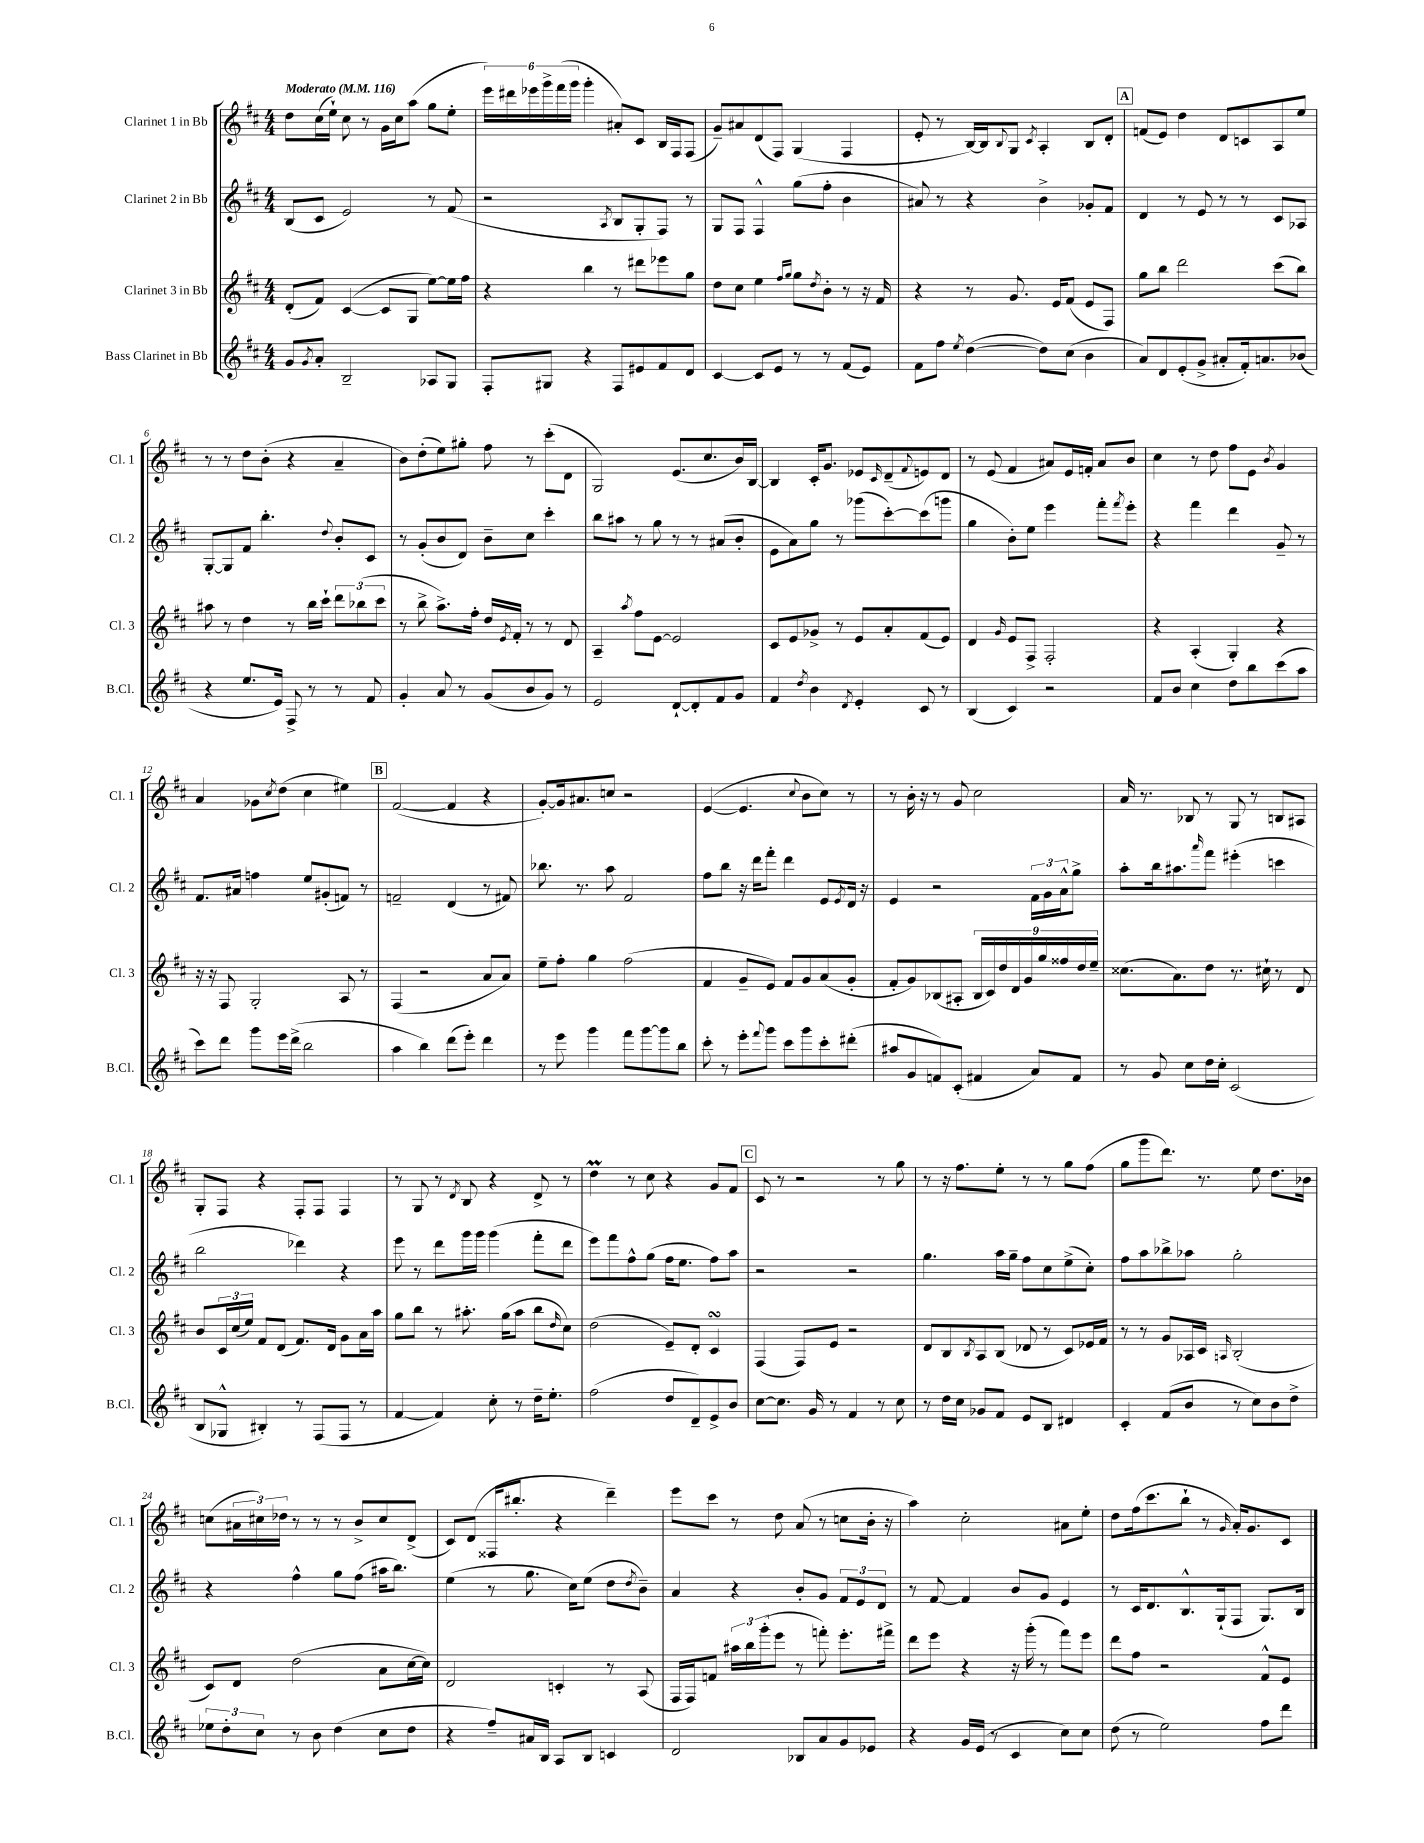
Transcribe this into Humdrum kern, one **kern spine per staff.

**kern	**kern	**kern	**kern
*staff4	*staff3	*staff2	*staff1
*clefG2	*clefG2	*clefG2	*clefG2
*k[f#c#]	*k[f#c#]	*k[f#c#]	*k[f#c#]
*M4/4	*M4/4	*M4/4	*M4/4
*MM116	*MM116	*MM116	*MM116
8g	(8d'	(8B	8dd
8qg	.	.	.
8a'	8f#)	8c#	(16cc#
.	.	.	16ee`)
2B~	([4c#	2e)	8cc#
.	.	.	8r
.	8c#]	.	16g
.	.	.	16cc#
.	8G	.	(8aa
8A-	[8ee)	8r	8gg
8G	16ee]	(8f#	8ee'
.	16ff#	.	.
=	=	=	=
8F#'	4r	2r	24eee)
.	.	.	24ddd#
.	.	.	24eee-
8G#	.	.	24ggg^
.	.	.	(24fff#
.	.	.	24ggg
4r	4bb	.	4ggg'
.	.	8qA	.
8F#	8r	8B	8a#')
8e#	8ddd#	8G'	8c#
8f#	8eee-	8F#)	16B
.	.	.	16F#
8d	8gg	8r	(8F#
=	=	=	=
[4c#	8dd	8G	8g~)
.	8cc#	8F#	8a#
8c#]	4ee	4F#^^	(8d
8e	.	.	8F#)
.	16qqff#	.	.
.	16qqgg	.	.
8r	8gg	(8gg	(4G
.	8qdd	.	.
8r	8b'	8ff#'	.
(8f#	8r	4b	4F#
8e)	16r	.	.
.	16f#	.	.
=	=	=	=
8f#	4r	8a#)	8e'
8ff#	.	8r	8r
8qee	.	.	.
([4dd	8r	4r	[16B)
.	.	.	16B]
.	.	.	8qqB
.	8.g	.	8G
.	.	.	8qc#
8dd])	.	4b^	4A'
.	16e	.	.
(8cc#	(8f#	.	.
4b	8e	8g-'	8B
.	8F#)	8f#	8d'
=	=	=	=
8a)	8gg	4d	(8f
8d	8bb	.	8e)
(8e'	2ddd	8r	4dd
8g^	.	8e	.
8a#'	.	8r	8d
16f#')	.	8r	8c
8.a	.	.	.
.	(8ccc#	8c#	8A
(8b-	8bb)	8A-	8ee
=	=	=	=
4r	8aa#	[8G'	8r
.	8r	8G]	8r
8.ee	4dd	8f#	8dd
.	.	4.bb'	(8b'
16e)	.	.	.
8F#^	8r	.	4r
8r	16bb	.	.
.	16ccc#`	.	.
.	.	8qqdd	.
8r	12ddd	8b'	4a~
.	(12bb-	.	.
8f#	.	8c#	.
.	12ccc#	.	.
=	=	=	=
4g'	8r	8r	8b)
.	8bb^	(8g'	(8dd'
8a	8.aa^)	8b	8ee)
8r	.	8d)	8gg#'
.	16ff#'	.	.
(8g	16dd	8b~	8ff#
.	8qe	.	.
.	16f#'	.	.
8b	8r	8cc#	8r
8g)	8r	4ccc#'	(8ccc#'
8r	8d	.	8d
=	=	=	=
2e	4A~	8bb	2G)
.	.	8aa#	.
.	8qaa	.	.
.	8ff#	8r	.
.	[8e	8gg	.
[8d`	2e]	8r	(8.e
8d']	.	8r	.
.	.	.	8.cc#
8f#	.	(8a#	.
8g	.	8b'	16b)
.	.	.	[16B
=	=	=	=
4f#	8c#	8e	4B]
.	8e	8a)	.
8qdd	.	.	.
4b	8g-^	8gg	16c#'
.	.	.	8.g
.	8r	8r	.
8qd	.	.	.
4e'	8e	(8ggg-	8e-
.	.	.	16qqc#
.	8a'	[8ccc#')	(8d~
.	.	.	8qqf#
8c#	(8f#	(8ccc#]	8e)
8r	8e)	8ggg	8d
=	=	=	=
(4B	4d	4gg	8r
.	.	.	(8e
.	16qqg	.	.
4c#)	8e	8b')	4f#
.	8F#^	8ee	.
2r	2F#'	4eee	8a#)
.	.	.	16e
.	.	.	16f'
.	.	8fff#'	8a#
.	.	8qfff#	.
.	.	8eee'	8b
=	=	=	=
8f#	4r	4r	4cc#
8b	.	.	.
4cc#	(4A'	4fff#	8r
.	.	.	8dd
8dd	4G')	4ddd	8ff#
8bb	.	.	8e
.	.	.	8qb
(8ccc#	4r	8g~	4g
8aa	.	8r	.
=	=	=	=
8ccc#)	16r	8.f#	4a
.	16r	.	.
8ddd	8F#	.	.
.	.	16a#	.
8ggg	2G'	4ff	8g-
.	.	.	8qcc#
16eee	.	.	(8dd
(16ddd^	.	.	.
2bb	.	8ee	4cc#
.	.	(8g#'	.
.	8A	8f)	4ee#)
.	8r	8r	.
=	=	=	=
4aa	(4F#	2f~	([2f#
4bb)	2r	.	.
(8ddd	.	(4d	4f#]
8eee')	.	.	.
4ddd	8a	8r	4r
.	8a)	8f#)	.
=	=	=	=
8r	8ee~	8.bb-	[8g')
8eee	8ff#'	.	16g]
.	.	8.r	8.a#
4ggg	4gg	.	.
.	.	8aa	8cc
8fff#	(2ff#	2f#	2r
[8ggg	.	.	.
8ggg]	.	.	.
8bb	.	.	.
=	=	=	=
8ccc#'	4f#	8ff#	([4e
8r	.	8bb	.
8eee'	8g~	16r	4.e]
.	.	16ddd	.
8qqfff#	.	.	.
8ggg	8e)	8fff#'	.
8ccc#	8f#	4ddd	.
.	.	.	8qqcc#
8ggg	8g	.	8b
8ccc#'	(8a	8e	8cc#)
.	.	8qe	.
(8ddd#'	8g'	16d	8r
.	.	16r	.
=	=	=	=
8aa#	8f#'	4e	8r
8g	8g)	.	16b'
.	.	.	16r
8f)	(8B-	2r	8r
(8c#'	8A#'	.	8g
4f#	18B-	.	2cc#
.	18c#)	.	.
.	18dd	.	.
.	18d	.	.
.	18g	.	.
8a)	.	24f#	.
.	18gg	.	.
.	.	24g	.
.	18ff##	24a^^	.
8f#	.	8gg^	.
.	18dd	.	.
.	18ee~	.	.
=	=	=	=
8r	(8.cc##	8aa'	16a
.	.	.	8.r
8g	.	16bb	.
.	8.a)	8.aa#	.
8cc#	.	.	8B-
.	.	16qqaaa	.
16dd	8dd	8fff#	8r
16cc#'	.	.	.
(2c#	8.r	(4eee#'	8G
.	.	.	8r
.	16cc#`	.	.
.	8r	4ccc	8B
.	8d	.	8A#
=	=	=	=
8B	8b	2bb	8G'
8G-^^	24c#	.	8F#
.	(24cc#	.	.
.	24ee)	.	.
4B#')	8f#	.	4r
.	(8d	.	.
8r	8.f#)	4ddd-)	8F#'
(8F#	.	.	8F#
.	16d	.	.
8F#	8g	4r	4F#
8r	16a	.	.
.	16aa	.	.
=	=	=	=
[4f#	8gg	8eee	8r
.	8bb	8r	8G
4f#])	8r	8ddd	8r
.	.	.	8qd
.	8.aa#'	16ggg	8B
.	.	16ggg	.
8cc#'	.	(4ggg	4r
.	(16gg	.	.
8r	8aa#	.	.
16dd~	8bb	8fff#'	8d^
8.ee'	.	.	.
.	16qqdd	.	.
.	8cc#)	8ddd	8r
=	=	=	=
(2ff#	(2dd	8eee)	4dd
.	.	8fff#	.
.	.	8ff#^^	8r
.	.	(8gg	8cc#
8dd	8e~)	16ff#	4r
.	.	8.ee	.
8d~)	8d'	.	.
8e^	4c#	8ff#)	8g
8b	.	8aa	8f#
=	=	=	=
[8cc#	(4F#	2r	8c#
8.cc#]	.	.	8r
.	8F#)	.	2r
16g	.	.	.
8r	8e	.	.
4f#	2r	2r	.
8r	.	.	8r
8cc#	.	.	8gg
=	=	=	=
8r	8d	4.gg	8r
16dd	8B	.	16r
16cc#	.	.	8.ff#
.	8qB	.	.
8g-	8A	.	.
8f#	(8B	16aa	8ee'
.	.	16gg~	.
8e	8d-	8ff#	8r
8B	8r	8cc#	8r
4d#	8c#)	(8ee^	8gg
.	16e-	8cc#')	(8ff#
.	16f#	.	.
=	=	=	=
4c#'	8r	8ff#	8gg
.	8r	8aa	8ggg
(8f#	8g	8bb-^	8.ddd)
8b	16A-	8aa-	.
.	16c#	.	8.r
.	16qqA	.	.
8r	(2B'	2gg'	.
8cc#)	.	.	8ee
8b	.	.	8.dd
8dd^	.	.	.
.	.	.	16b-
=	=	=	=
12ee-	8c#)	4r	(8cc
12dd'	.	.	.
.	8d	.	24a#
12cc#	.	.	24cc#)
.	.	.	24dd-
8r	(2dd	4ff#^^	8r
8b	.	.	8r
(4dd	.	8gg	8r
.	.	(8ff#	8b^
8cc#	8a	16aa#	8cc#
.	.	8.bb)	.
8dd	[16cc#	.	(8d^
.	16cc#])	.	.
=	=	=	=
4r	2d	(4ee	8c#)
.	.	.	(8d
8ff#~)	.	8r	16F##
.	.	.	8.bb#'
16a#	.	8.gg	.
16B	.	.	.
8A	4c'	.	4r
.	.	16cc#)	.
8B	.	(8ee	.
4c	8r	8dd	4ddd~)
.	.	8qdd	.
.	(8A	8b~)	.
=	=	=	=
2d	16F#	4a	8eee
.	16F#)	.	.
.	8f	.	8ccc#
.	24aa#	4r	8r
.	24bb	.	.
.	(24ggg'	.	.
.	8eee	.	8dd
8B-	8r	8b'	(8a
8a	8fff')	8g	8r
8g	8.eee'	12f#	8cc
.	.	12e	.
8e-	.	.	16b'
.	.	12d	.
.	16fff#^	.	16r
=	=	=	=
4r	8ddd	8r	4aa)
.	8eee	[8f#	.
16g	4r	4f#]	2cc#'
(16e	.	.	.
8r	.	.	.
4c#	16r	8b	.
.	(16ggg'	.	.
.	8r	8g	.
8cc#)	8fff#)	4e	8a#
8cc#	8eee	.	8ee'
=	=	=	=
(8dd	8ddd	8r	8dd
8r	8ff#	16c#	(16ff#
.	.	8.d	8.ccc#
2ee)	2r	.	.
.	.	8.B^^	8bb`
.	.	.	8r
.	.	(16G`	.
.	.	.	16qqg
.	.	8F#	16a')
.	.	.	8.g
8ff#	8f#^^	8.G)	.
8ddd	8e	.	8c#
.	.	16B	.
==	==	==	==
*-	*-	*-	*-
